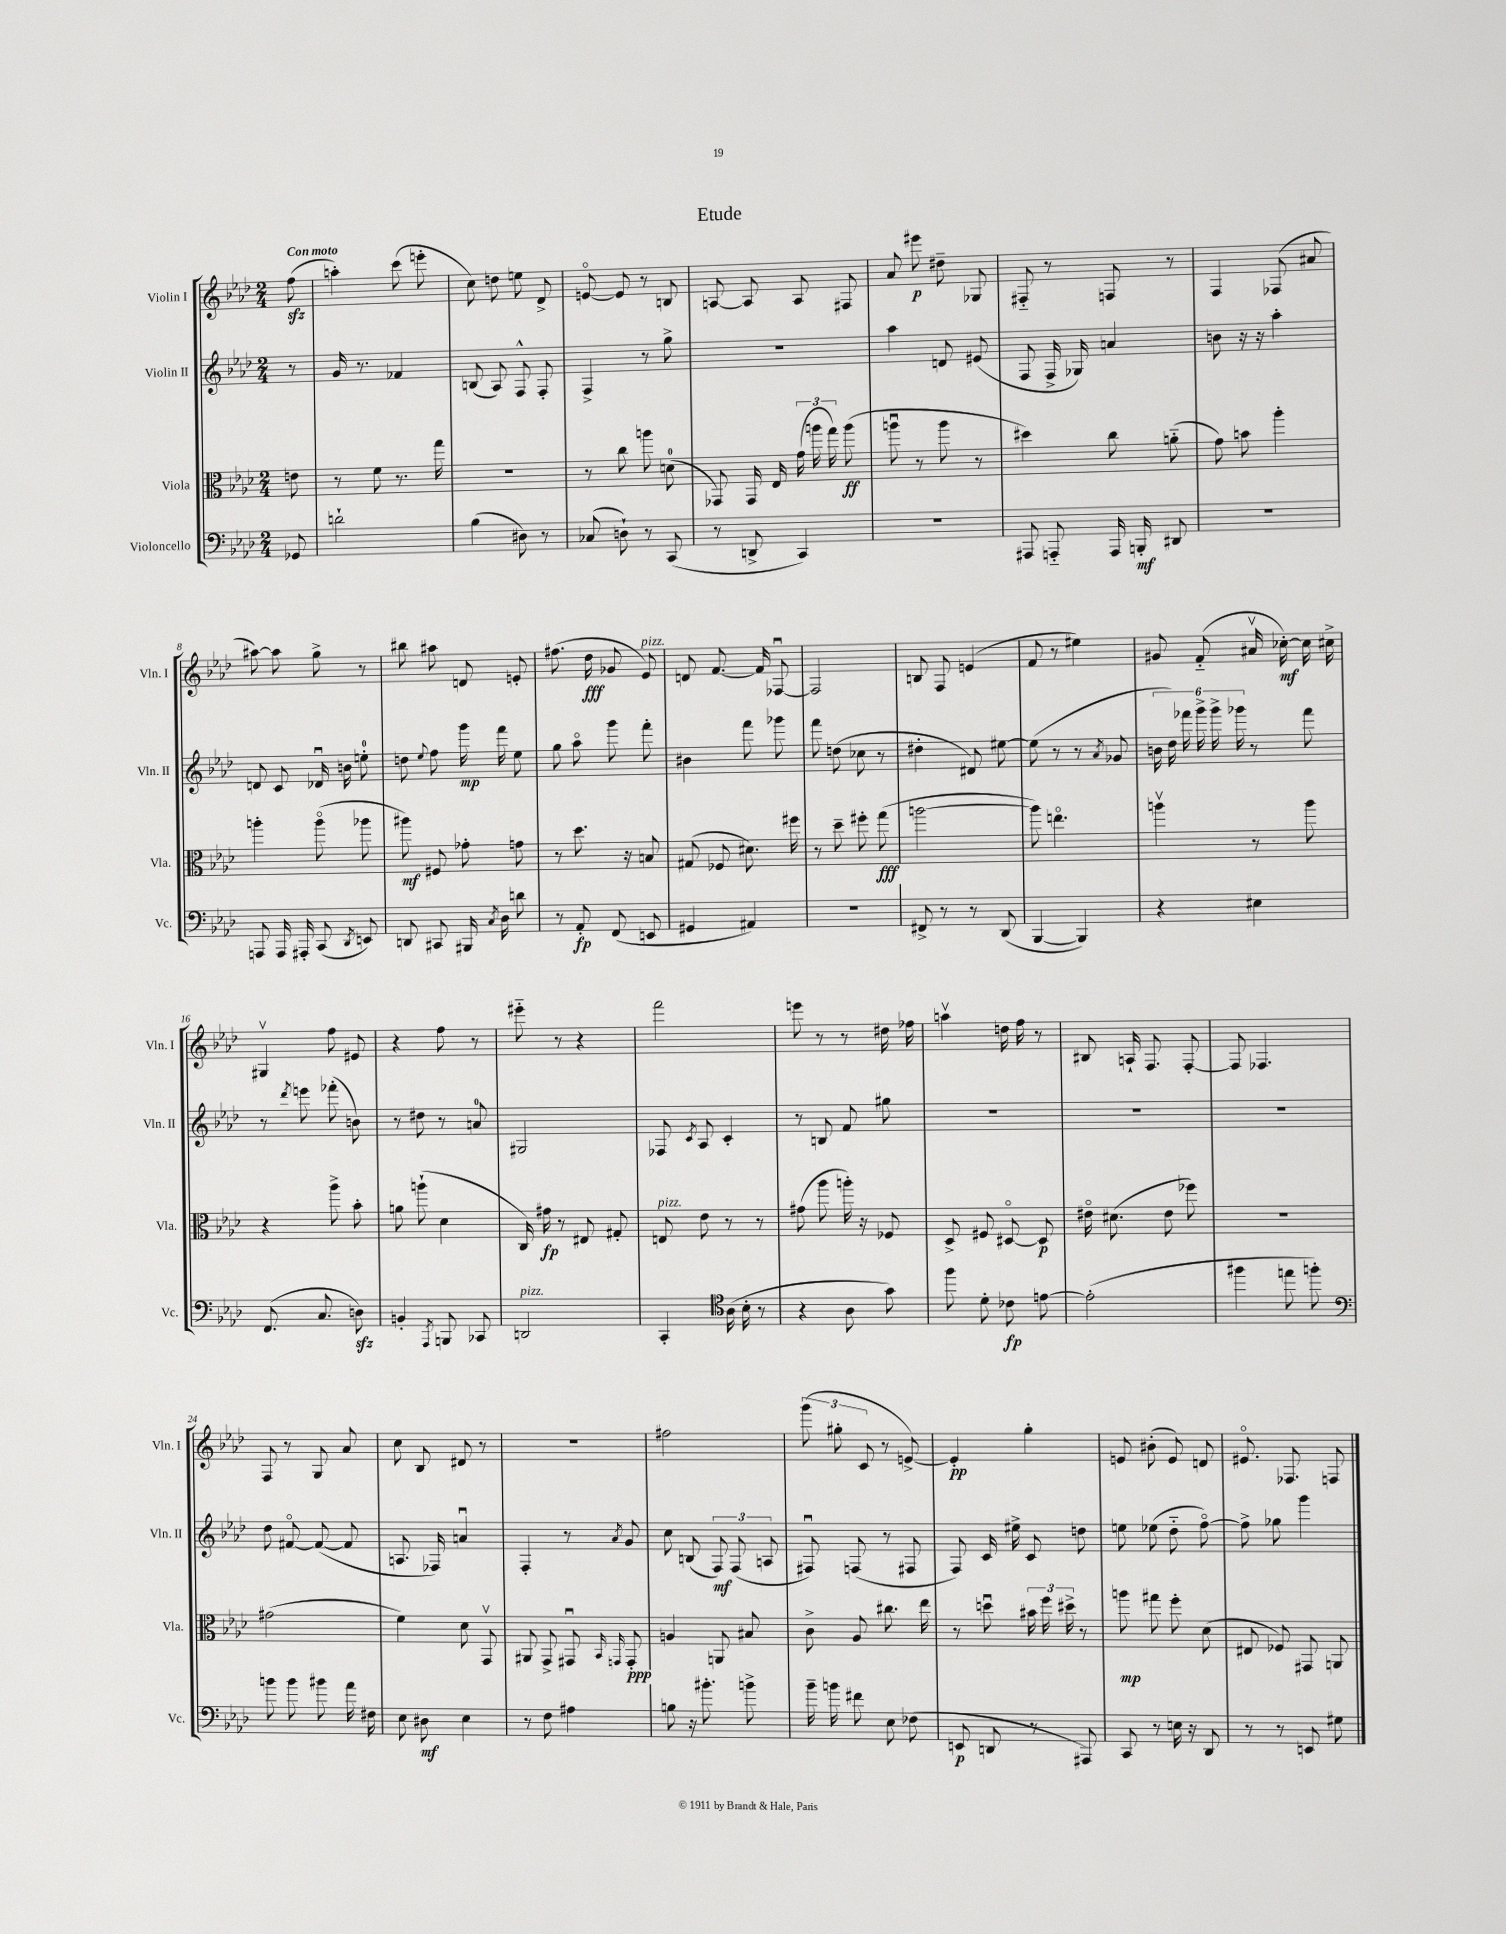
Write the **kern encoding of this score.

**kern	**kern	**kern	**kern
*staff4	*staff3	*staff2	*staff1
*clefF4	*clefC3	*clefG2	*clefG2
*k[b-e-a-d-]	*k[b-e-a-d-]	*k[b-e-a-d-]	*k[b-e-a-d-]
*M2/4	*M2/4	*M2/4	*M2/4
8GG-	8e	8r	(8ff
=	=	=	=
2d`	8r	16g	4aa')
.	.	8.r	.
.	8f	.	.
.	8.r	4f-	(8ccc
.	.	.	8eee'
.	16gg	.	.
=	=	=	=
(4B-	2r	(8B	8cc)
.	.	8A-)	8dd
8D#)	.	8F^^	8ee
8r	.	8F'	8d-^
=	=	=	=
(8C-	8r	4F^	[8eo
8D`)	8cc	.	8e]
8r	8aa	8r	8r
(8CC	(8d	8gg^	8B
=	=	=	=
8r	8GG-)	2r	[8A
8DD^	16GG-	.	8A]
.	16E-	.	.
4CC)	(24g	.	8A
.	24aa	.	.
.	24gg)	.	.
.	(8aa	.	8F#
=	=	=	=
2r	8aau	4aa-	8a-
.	8r	.	8eee#
.	8aa	8d	8dd#~
.	8r	(8e#	8G-
=	=	=	=
8AAA#	4dd#)	8F	8F#'~
8AAA'~	.	16F^	8r
.	.	16G-)	.
16AAA	8cc	4a	8F
16BBB'	.	.	.
8DD#	(8a'~	.	8r
=	=	=	=
2r	8g)	8b	4F
.	8b	16r	.
.	.	16r	.
.	4aa-'	4aa-'	(8F-
.	.	.	8a#
=	=	=	=
8AAA	4aa'	8d	[8aa#)
16AAA	.	8c	8aa#]
16AAA#'	.	.	.
(8CC	(8aao	16d-u	8gg^
.	.	16b	.
8qDD-	.	.	.
8EE)	8aa-	8ee'	8r
=	=	=	=
8DD	8aa#)	8dd	8bb#
.	.	8qqee-	.
8CC#	8F#	8ff	8aa#
16BBB#	8g-'	16ggg	8d
8qC	.	.	.
16D-	.	16fff	.
8d	8g	8ee-	8e'
=	=	=	=
8r	8r	8gg	(8.ff#
8AA-'	8.dd-	8aa-o	.
.	.	.	16dd-
(8FF	.	8ggg	8g-
.	16r	.	.
8EE	8B	8fff'	8e-)
=	=	=	=
4GG#	(8G#	4b#	8d
.	8F-	.	[8.f
4AA#)	8.d#)	8fff	.
.	.	.	16f]
.	.	8ggg-	[8F-u
.	16ff#	.	.
=	=	=	=
2r	8r	8fff	2F-]
.	8dd-~	(8dd	.
.	8ff#'	8cc-	.
.	(8gg	8r	.
=	=	=	=
8FF#^	[2aa	4dd#'	8B
8r	.	.	8F
8r	.	8d#)	(4e
(8DD-	.	[8ee#	.
=	=	=	=
[4BBB-	8aa])	(8ee#]	8f
.	4.eeo	8r	8r
4BBB-])	.	8r	4ee#)
.	.	8qa-	.
.	.	8g-	.
=	=	=	=
4r	4aav	24b	8g#
.	.	24dd-)	.
.	.	24fff-	.
.	.	24ggg^	(8f'~
.	.	24ggg^	.
.	.	24ggg-	.
4E#	8r	8r	16a#v
.	.	.	[16cc-')
.	8aa	8fff-	16cc-]
.	.	.	16cc#^
=	=	=	=
(8.FF	4r	8r	4G#v
.	.	8qddd-	.
.	.	8eee	.
8.C	.	.	.
.	8aa-^	(8fff-'	8ff
8D)	8b-'	8b)	8e#
=	=	=	=
4BB'	8a	8r	4r
.	(8aa`	8dd#	.
8qAAA-	.	.	.
8BBB	4d-	8r	8ff
8CC-	.	8a	8r
=	=	=	=
2DD	16C)	2G#	8eee#'~
.	16g#	.	.
.	8r	.	8r
.	8E#	.	4r
.	8G#'	.	.
=	=	=	=
4CC'	8E	8F-	2fff
.	.	8qc	.
.	8e-	8A-	.
*clefC4	*	*	*
(16A-	8r	4c'	.
16B-'	.	.	.
8r	8r	.	.
=	=	=	=
4r	(8g#	8r	8eee
.	8aa-	8B	8r
8A-	16aa')	8f	8r
.	16r	.	.
8g)	8F-	8gg#	16dd#
.	.	.	16ff-
=	=	=	=
8ff	8D-^	2r	4aav
8d-'	8F#	.	.
8c-	[8D#o	.	16dd
.	.	.	16ff
[8e	8D#]	.	8r
=	=	=	=
(2e']	16e#o	2r	8B#
.	(8.d#	.	.
.	.	.	16A`
.	.	.	8.F
.	8e#	.	.
.	8ff-)	.	[8F'
=	=	=	=
4ff#	2r	2r	8F]
.	.	.	4.F-
8ee	.	.	.
8ff')	.	.	.
=	=	=	=
*clefF4	*	*	*
8b	(2g#	8dd-	8F
8b	.	[8f#o	8r
8b#	.	(8f#_	8G
16a-	.	8f#]	8a-
16F#	.	.	.
=	=	=	=
8E-	4f)	8.A	8cc
8D#	.	.	8B-
.	.	16F-)	.
4E-	8d-	4au	8d#
.	8GGv	.	8r
=	=	=	=
8r	8AA#	4F'	2r
8F	8GG^	.	.
4A#	8GG#u	8r	.
.	16qqBB-	.	.
.	16qqGG	8qa-	.
.	8GG'	8g	.
=	=	=	=
8B	4A	8cc	2ff#
16r	.	(8B	.
8.b#'	.	.	.
.	8AA	12F)	.
.	.	(12F	.
8b^	8B#	.	.
.	.	12A	.
=	=	=	=
16b-~	8c^	8F#u)	(12ggg
16b	.	.	.
.	.	.	12gg#'
8f#	8A-	(8F	.
.	.	.	12c
8E-	8.cc#	8r	8r
(8F-	.	8F#	[8e^)
.	16ee-	.	.
=	=	=	=
8EE	8r	8F)	4e']
8DD	8ddu	16c	.
.	.	16ee#^	.
8r	24b#	8c	4gg'
.	24ff	.	.
.	24dd#^	.	.
8AAA#)	8r	8dd	.
=	=	=	=
8CC	8aa	8ee	8e
8r	8gg#	(8ee-	(8b#'
16E	8ff'	8dd-'~	8e)
16r	.	.	.
8DD-	(8d-	[8ffo)	8d
=	=	=	=
8r	8E#	8ff^]	8.e#o
8r	8F-)	8gg-	.
.	.	.	8.F-
8EE	8GG#	4ggg	.
8G#	8AA	.	8F
==	==	==	==
*-	*-	*-	*-
